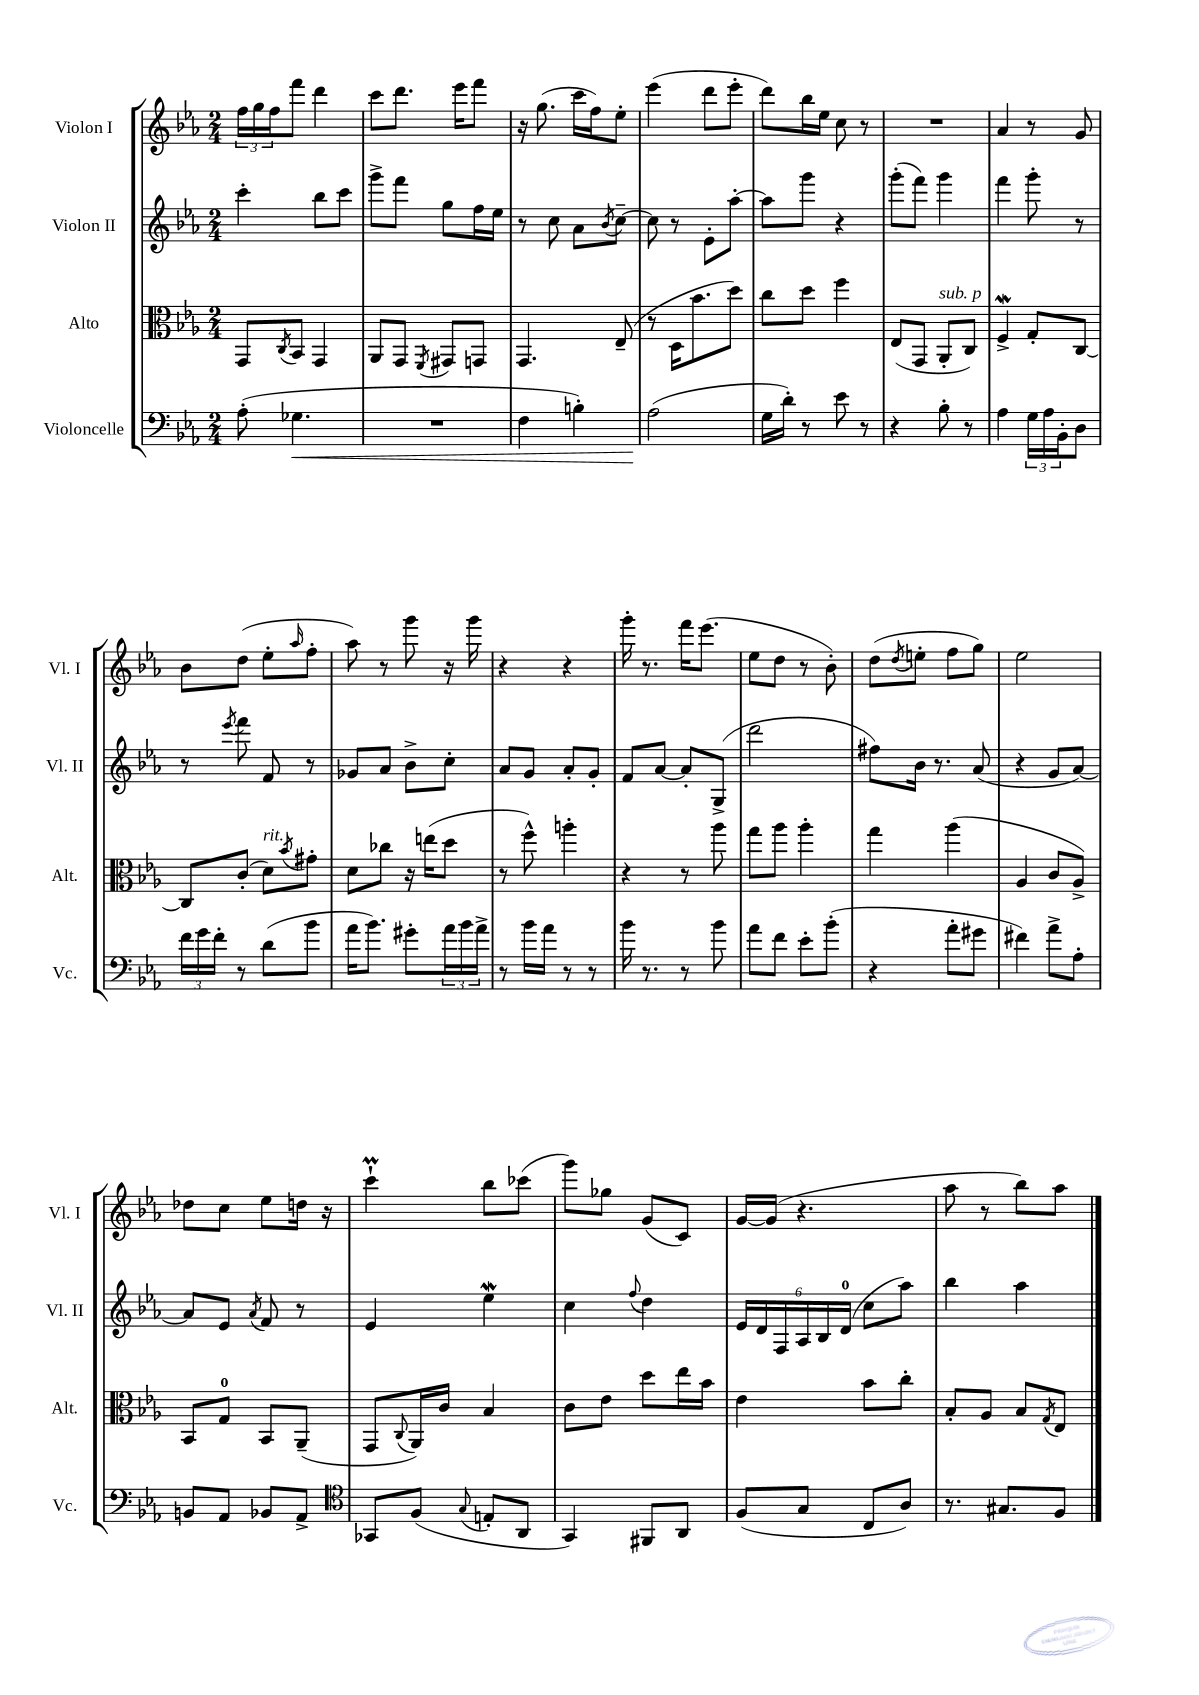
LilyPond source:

<<
\new StaffGroup <<
\new Staff = "s0" \with { instrumentName = "Violon I" shortInstrumentName = "Vl. I" } {
    \clef treble \key ees \major \numericTimeSignature \time 2/4
    \tuplet 3/2 { f''16 g''16 f''16 } f'''8 d'''4 |
    c'''8 d'''8. ees'''16 f'''8 |
    r16 g''8.( c'''16 f''16) ees''8-. |
    ees'''4( d'''8 ees'''8-. |
    d'''8) bes''16 ees''16 c''8 r8 |
    R2 |
    aes'4 r8 g'8 |
    bes'8 d''8( ees''8-. \grace { aes''16 } f''8-. |
    aes''8) r8 g'''8 r16 g'''16 |
    r4 r4 |
    g'''16-. r8. f'''16 ees'''8.( |
    ees''8 d''8 r8 bes'8-.) |
    d''8( \acciaccatura { d''8 } e''8-. f''8 g''8) |
    ees''2 |
    des''8 c''8 ees''8 d''16 r16 |
    c'''4-!\prall bes''8 ces'''8( |
    g'''8) ges''8 g'8( c'8) |
    g'16~ g'16( r4. |
    aes''8 r8 bes''8) aes''8 \bar "|." |
}
\new Staff = "s1" \with { instrumentName = "Violon II" shortInstrumentName = "Vl. II" } {
    \clef treble \key ees \major \numericTimeSignature \time 2/4
    c'''4-. bes''8 c'''8 |
    g'''8-> f'''8 g''8 f''16 ees''16 |
    r8 c''8 aes'8 \acciaccatura { bes'8 } c''8~-- |
    c''8 r8 ees'8-. aes''8~-. |
    aes''8 g'''8 r4 |
    g'''8-.( f'''8) g'''4 |
    f'''4 g'''8-. r8 |
    r8 \acciaccatura { ees'''8 } f'''8 f'8 r8 |
    ges'8 aes'8 bes'8-> c''8-. |
    aes'8 g'8 aes'8-. g'8-. |
    f'8 aes'8~ aes'8-. g8->( |
    d'''2 |
    fis''8) bes'16 r8. aes'8( |
    r4 g'8 aes'8~) |
    aes'8 ees'8 \acciaccatura { aes'8 } f'8 r8 |
    ees'4 ees''4\mordent |
    c''4 \appoggiatura { f''8 } d''4 |
    \tuplet 6/4 { ees'16 d'16 f16 aes16 bes16 d'16-0( } c''8 aes''8) |
    bes''4 aes''4 \bar "|." |
}
\new Staff = "s2" \with { instrumentName = "Alto" shortInstrumentName = "Alt." } {
    \clef alto \key ees \major \numericTimeSignature \time 2/4
    g,8 \acciaccatura { c8 } bes,8 g,4 |
    aes,8 g,8 \acciaccatura { f,8 } gis,8 g,8 |
    g,4. ees8--( |
    r8 d16 bes'8. d''8) |
    c''8 d''8 f''4 |
    ees8( g,8 aes,8-.^\markup { \italic "sub. p" } c8) |
    f4->\mordent g8-. c8~ |
    c8 c'8-.( d'8^\markup { \italic "rit." }) \acciaccatura { bes'8 } gis'8-. |
    d'8 ces''8 r16 e''16( d''8 |
    r8 f''8-^) a''4-. |
    r4 r8 aes''8 |
    g''8 aes''8 aes''4-. |
    g''4 aes''4( |
    aes4 c'8 aes8->) |
    bes,8 g8-0 bes,8 aes,8--( |
    g,8 \appoggiatura { c8 } aes,16) c'16 bes4 |
    c'8 ees'8 d''8 ees''16 bes'16 |
    ees'4 bes'8 c''8-. |
    bes8-. aes8 bes8 \acciaccatura { g8 } ees8 \bar "|." |
}
\new Staff = "s3" \with { instrumentName = "Violoncelle" shortInstrumentName = "Vc." } {
    \clef bass \key ees \major \numericTimeSignature \time 2/4
    aes8-.( ges4.\< |
    R2 |
    f4 b4-.) |
    aes2\!( |
    g16 d'16-.) r8 ees'8 r8 |
    r4 bes8-. r8 |
    aes4 \tuplet 3/2 { g16 aes16 bes,16-. } d8 |
    \tuplet 3/2 { f'16 g'16 f'16-. } r8 d'8( bes'8 |
    aes'16 bes'8.) gis'8-. \tuplet 3/2 { aes'16 bes'16 aes'16-> } |
    r8 bes'16 aes'16 r8 r8 |
    bes'16 r8. r8 bes'8 |
    aes'8 f'8 ees'8-. bes'8-.( |
    r4 aes'8-. gis'8 |
    fis'4) aes'8-> aes8-. |
    b,8 aes,8 bes,8 aes,8-> |
    \clef tenor ges,8 f8( \appoggiatura { g8 } e8-. aes,8 |
    g,4) fis,8 aes,8 |
    f8( g8 c8 aes8) |
    r8. gis8. f8 \bar "|." |
}
>>
>>
\layout { \context { \Score \remove "Bar_number_engraver" } }
